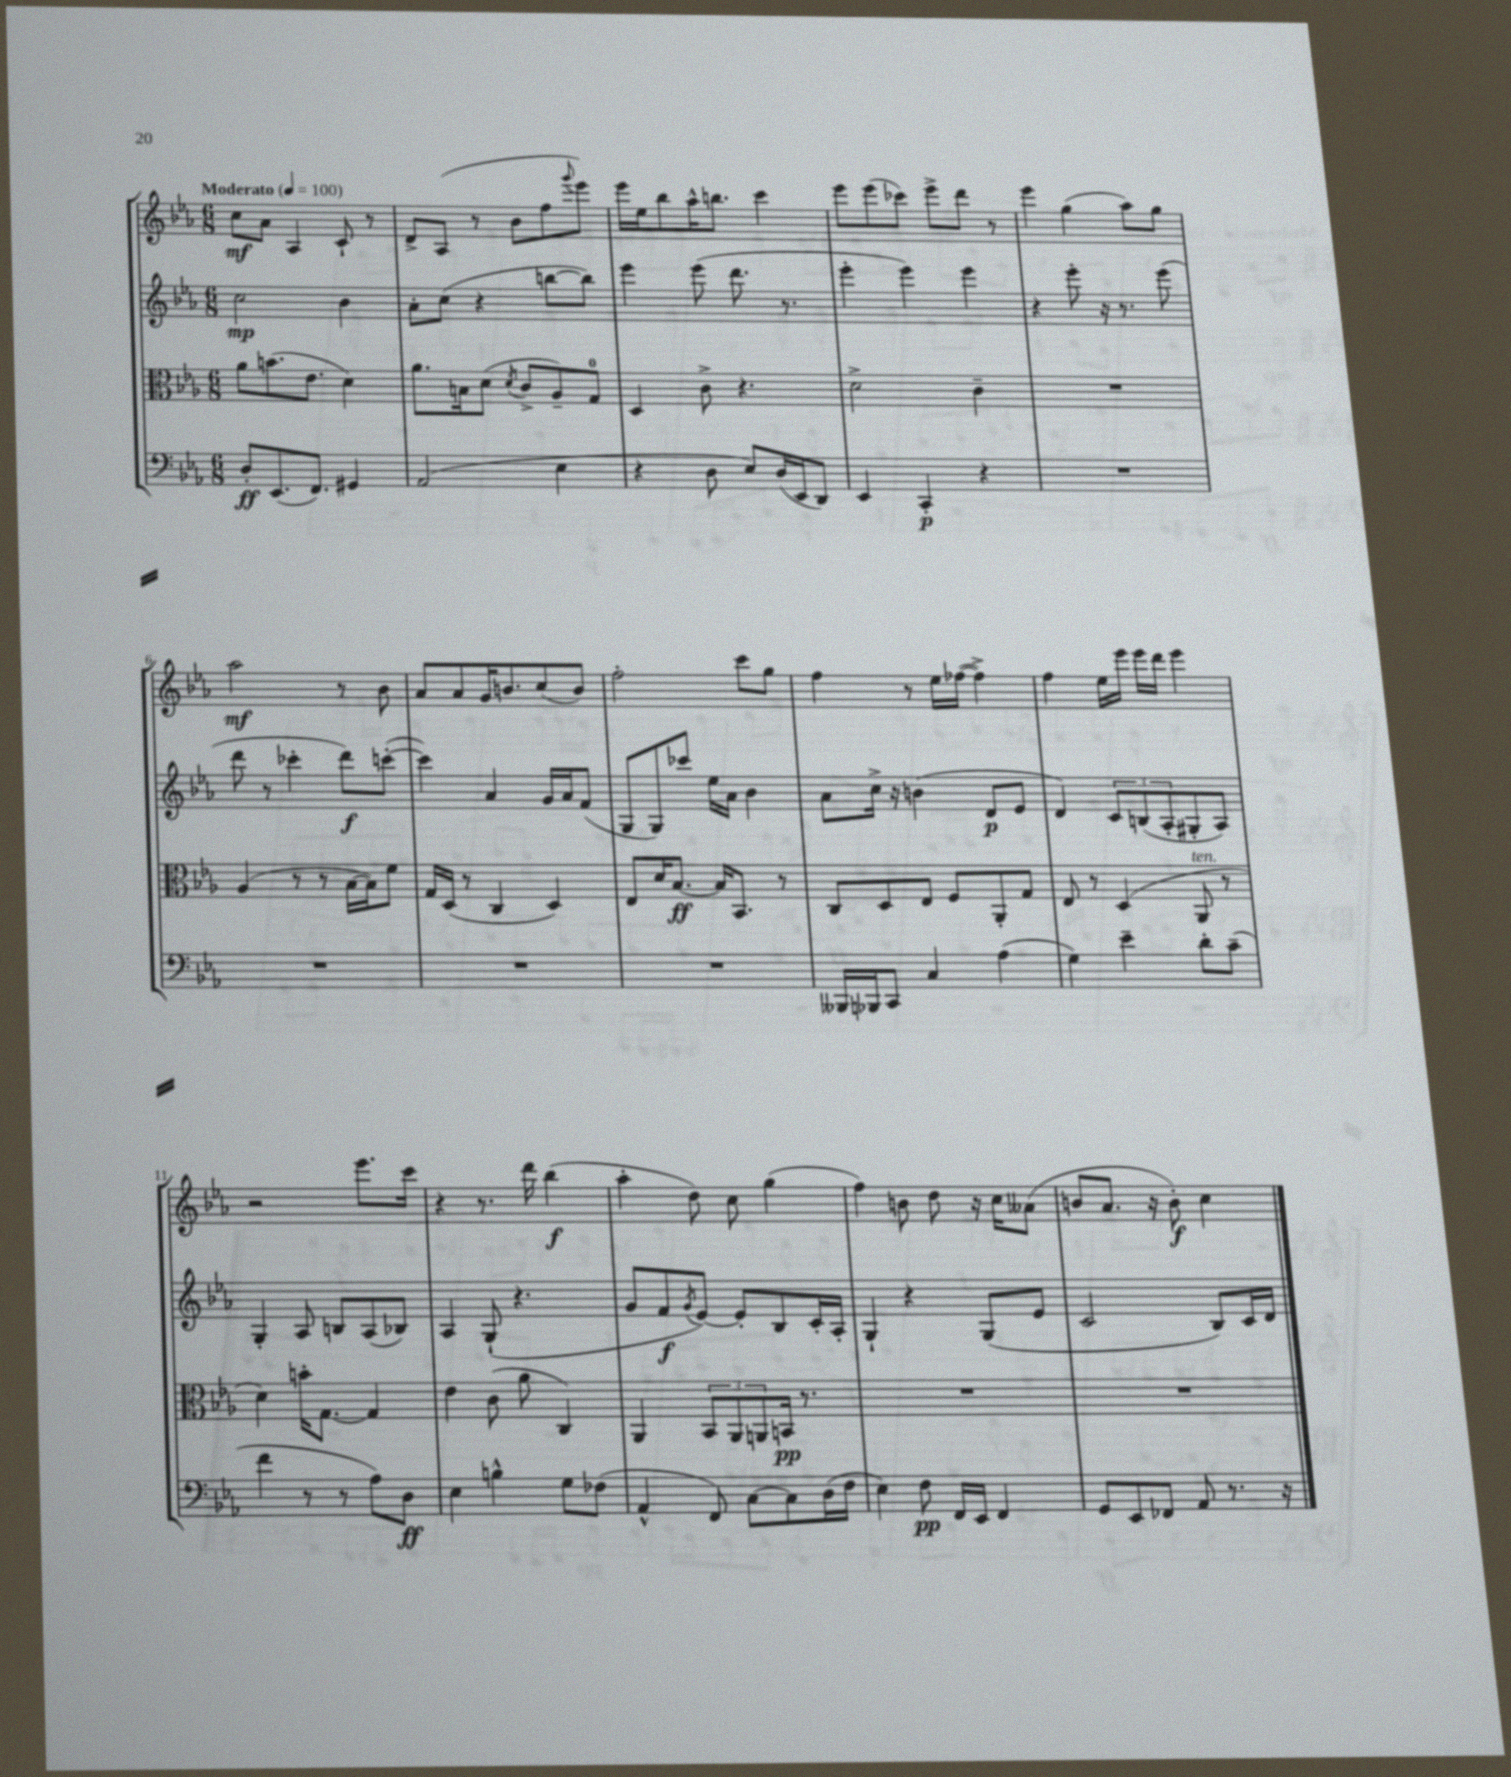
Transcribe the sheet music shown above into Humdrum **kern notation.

**kern	**kern	**kern	**kern
*staff4	*staff3	*staff2	*staff1
*clefF4	*clefC3	*clefG2	*clefG2
*k[b-e-a-]	*k[b-e-a-]	*k[b-e-a-]	*k[b-e-a-]
*M6/8	*M6/8	*M6/8	*M6/8
*MM100	*MM100	*MM100	*MM100
8D'	8a-	2cc	8cc
(8.EE-	(8.b	.	8a-
.	.	.	4A-
8.FF)	8.e-	.	.
4GG#	4d)	4b-	8c`
.	.	.	8r
=	=	=	=
(2AA-	8.a-	8a-'	8d^
.	.	(8cc	(8A-
.	16B	.	.
.	(8d	4r	8r
.	8qd	.	.
.	8c^	.	8b-
4E-	8A-~)	[8bb	8ff
.	.	.	8qqggg
.	8G	8bb])	8eee-)
=	=	=	=
4r	4D	4eee-	16eee-
.	.	.	16ee-
.	.	.	8bb-
8D	8c^	(8eee-	16aa-^^
.	.	.	8.bb
8E-)	4.r	8.ddd	.
(16D	.	.	4ccc
16EE-	.	8.r	.
8DD)	.	.	.
=	=	=	=
4EE-	2d^	4eee-'	8eee-
.	.	.	(8eee-
4CC'	.	4eee-)	8ccc-)
.	.	.	8eee-^
4r	4c~	4eee-	8ddd
.	.	.	8r
=	=	=	=
2.r	2.r	4r	4eee-
.	.	8eee-'	(4gg
.	.	16r	.
.	.	8.r	.
.	.	.	8aa-)
.	.	(8eee-	8gg
=	=	=	=
2.r	(4A-	8ddd	2aa-
.	.	8r	.
.	8r	4ccc-'	.
.	8r	.	.
.	[16B-	8ddd)	8r
.	16B-])	.	.
.	8f	([8ccc'	8b-
=	=	=	=
2.r	16G	4ccc])	8a-
.	(16D	.	.
.	8r	.	8a-
.	4C	4a-	16g
.	.	.	8.b
.	4D)	16g	(8cc
.	.	16a-	.
.	.	(8f	8b)
=	=	=	=
2.r	8E-	8G	2ff'
.	16d	8G)	.
.	[8.B-	.	.
.	.	8ccc-	.
.	16B-]	16ee-	.
.	8.BB-	16a-	.
.	.	4b-	8ccc
.	8r	.	8gg
=	=	=	=
16BBB--	8C	8a-	4ff
16BBB-	.	.	.
8CC	8D	16cc^	.
.	.	16r	.
4C	8E-	(4b	8r
.	8F	.	16ee-
.	.	.	([16ff-
(4A-	8AA-'	8d	4ff-^])
.	8G	8e-	.
=	=	=	=
4G)	8E-	4d)	4ff
.	8r	.	.
4e-~	(4D	12c	16ee-
.	.	.	16eee-
.	.	(12B	.
.	.	.	16eee-
.	.	12A-'	.
.	.	.	16ddd
8d'	8AA-	8G#'	4eee-
(8c~	8r	8A-)	.
=	=	=	=
4f	4d)	4G'	2r
8r	16b'	8A-	.
.	[8.G	.	.
8r	.	8B	.
8A-)	4G]	(8A-	8.eee-
8D	.	8B-)	.
.	.	.	16ccc
=	=	=	=
4E-	4e-	4A-	4r
4B^^	(8c	(8G`	8.r
.	8a-	4.r	.
.	.	.	16ddd
8G	4C)	.	(4bb-
(8F-	.	.	.
=	=	=	=
4AA-^^	4AA-	8g	4aa-'
.	.	8f	.
.	.	8qg	.
8FF)	12BB-	[8e-)	8dd)
.	12AA-	.	.
[8C	.	8e-']	8cc
.	12AA	.	.
8C]	16BB	8B-	(4gg
.	8.r	.	.
(16D	.	16c'	.
16F	.	16A-'	.
=	=	=	=
4E-)	2.r	4G`	4ff)
8F	.	4r	8b
16FF	.	.	8dd
16EE-	.	.	.
4FF	.	(8G	16r
.	.	.	16cc
.	.	8e-	(8a--
=	=	=	=
8GG	2.r	2c	8b
8EE-	.	.	8.a-
8FF-	.	.	.
.	.	.	16r
8AA-	.	.	8b')
8.r	.	8B-)	4cc
.	.	16c	.
16r	.	16d	.
==	==	==	==
*-	*-	*-	*-
